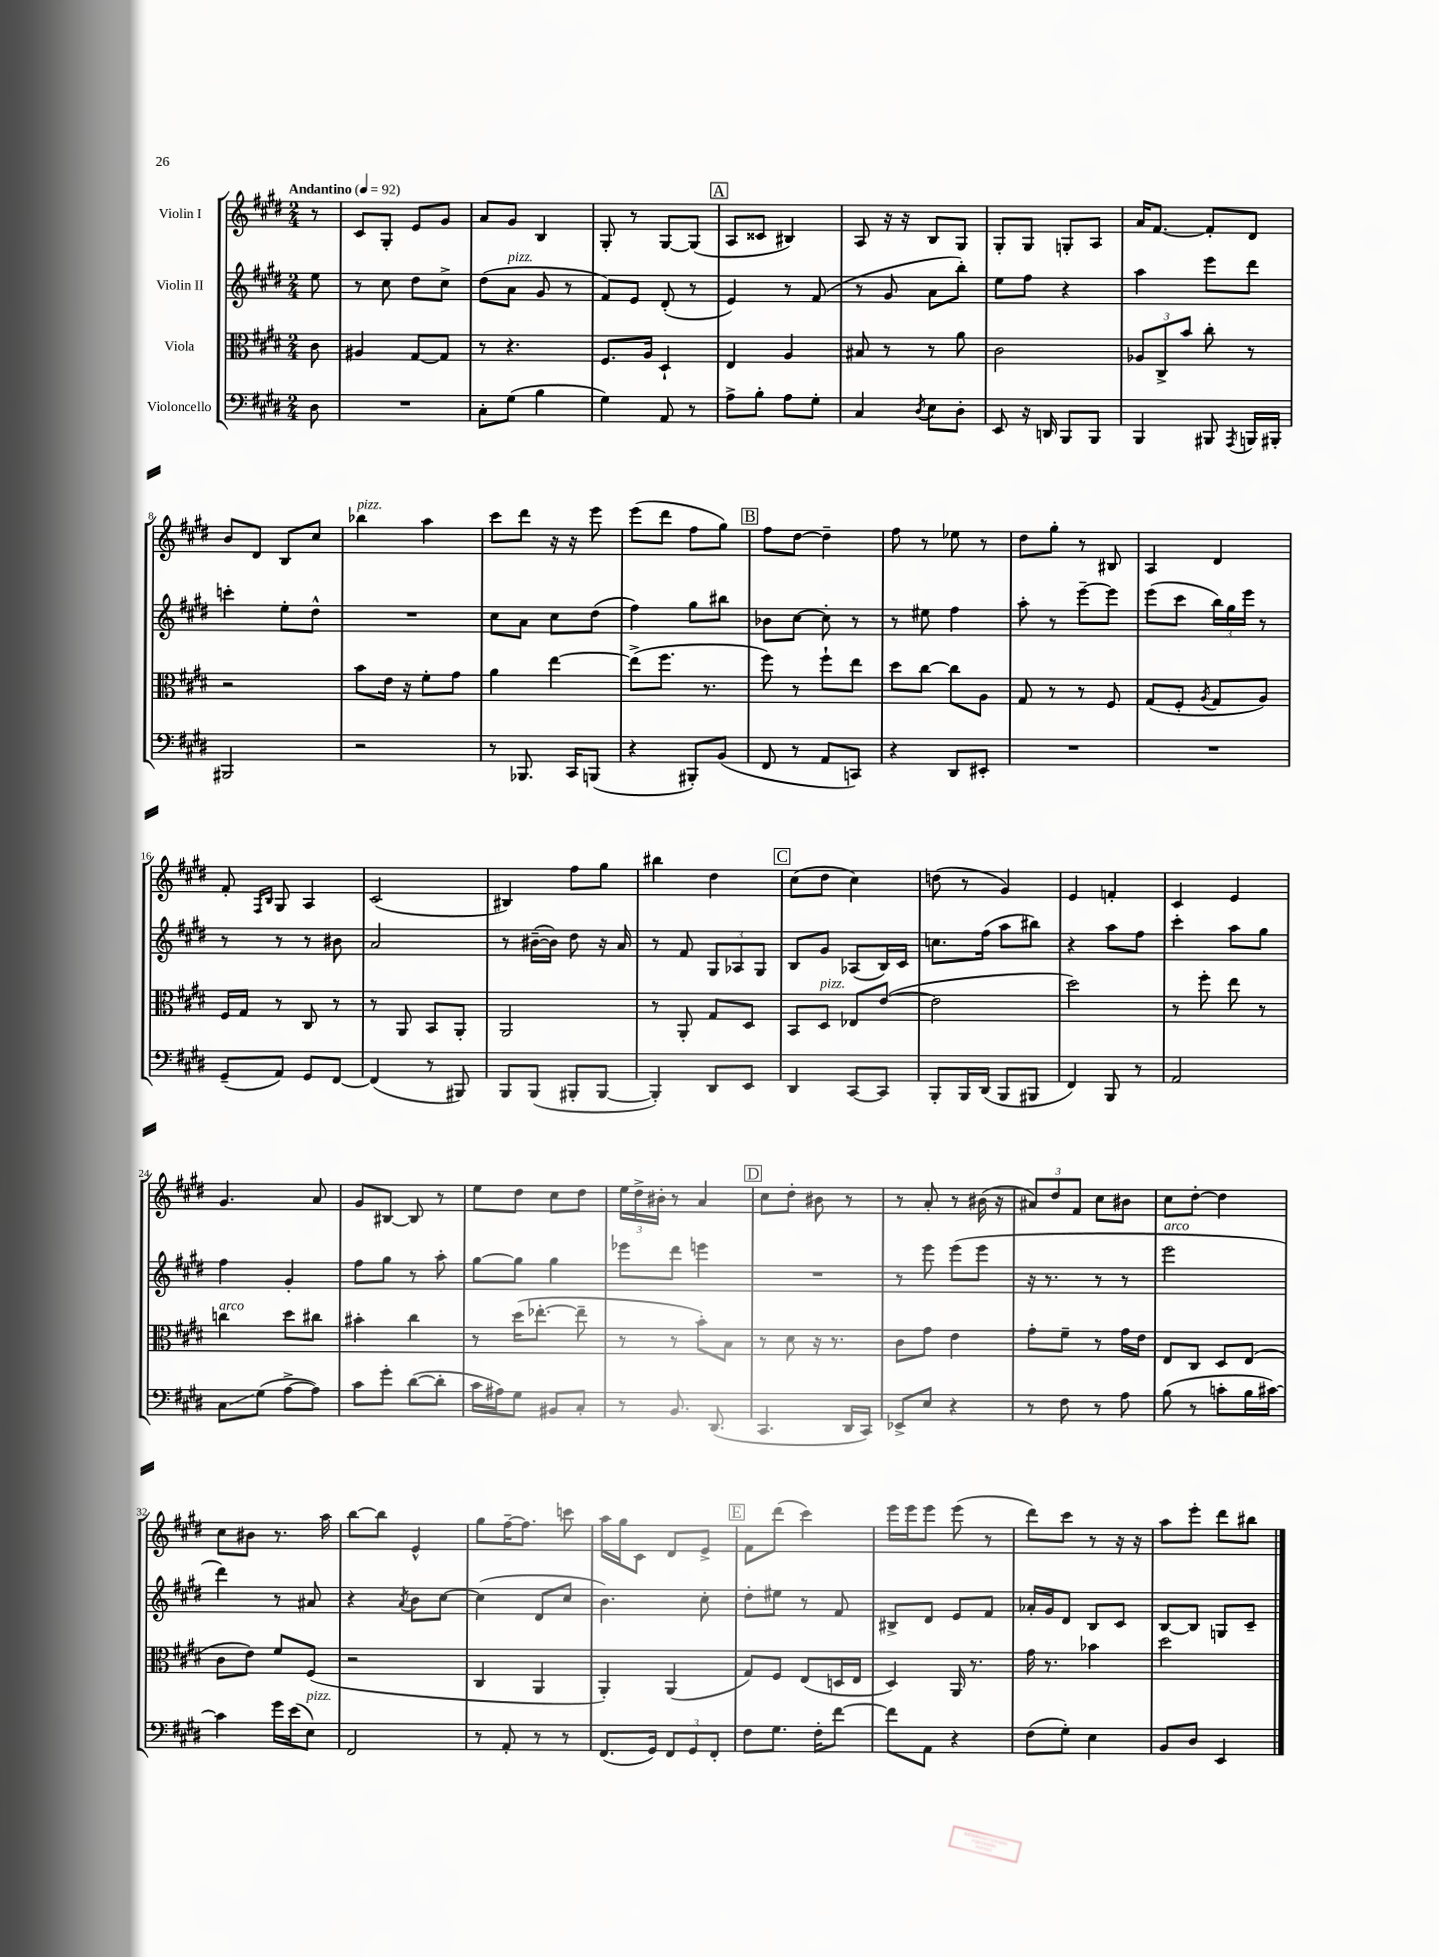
<<
\new StaffGroup <<
\new Staff = "s0" \with { instrumentName = "Violin I" } {
    \clef treble \key e \major \numericTimeSignature \time 2/4 \partial 8 \tempo "Andantino" 4 = 92
    \autoBeamOff r8 |
    cis'8[ gis8]-. e'8[ gis'8] |
    a'8[ gis'8] b4 |
    gis8-. r8 gis8[~ gis8]( |
    \mark \markup { \box "A" } a8[ cisis'8] bis4) |
    a8 r16 r16 b8[ gis8] |
    gis8[-. gis8] g8[-. a8] |
    a'16[ fis'8.]~ fis'8[-. dis'8] |
    b'8[ dis'8] b8[ cis''8] |
    bes''4^\markup { \italic "pizz." } a''4 |
    cis'''8[ dis'''8] r16 r16 e'''8 |
    e'''8[( dis'''8] fis''8[ gis''8]) |
    \mark \markup { \box "B" } fis''8[ dis''8]~ dis''4-- |
    fis''8 r8 ees''8 r8 |
    dis''8[ gis''8]-. r8 bis8 |
    a4 dis'4 |
    fis'8-. \grace { fis16[ b16] } gis8 a4 |
    cis'2( |
    bis4) fis''8[ gis''8] |
    bis''4 dis''4 |
    \mark \markup { \box "C" } cis''8[( dis''8] cis''4) |
    d''8( r8 gis'4) |
    e'4 f'4-. |
    cis'4 e'4 |
    gis'4. a'8 |
    gis'8[ bis8]~ bis8 r8 |
    e''8[ dis''8] cis''8[ dis''8] |
    \tuplet 3/2 { e''16[ dis''16-> bis'16]-. } r8 a'4 |
    \mark \markup { \box "D" } cis''8[ dis''8]-. bis'8 r8 |
    r8 a'8-. r8 bis'16( r16 |
    \tuplet 3/2 { ais'8[) dis''8 fis'8] } cis''8[ bis'8] |
    cis''8[ dis''8]~-. dis''4 |
    cis''8[ bis'8] r8. a''16 |
    b''8[~ b''8] e'4-^ |
    gis''8[ fis''16~-- fis''8.] c'''8 |
    a''16[ gis''16 cis'8] dis'8[ e'8]-> |
    \mark \markup { \box "E" } fis'8[ dis'''8]( cis'''4) |
    e'''16[ e'''16 e'''8] e'''8( r8 |
    dis'''8[) cis'''8] r8 r16 r16 |
    a''8[ e'''8]-. dis'''8[ bis''8] \bar "|." |
}
\new Staff = "s1" \with { instrumentName = "Violin II" } {
    \clef treble \key e \major \numericTimeSignature \time 2/4 \partial 8
    \autoBeamOff e''8 |
    r8 cis''8 dis''8[ cis''8]-> |
    dis''8[( a'8]^\markup { \italic "pizz." } gis'8 r8 |
    fis'8[) e'8] dis'8-.( r8 |
    \mark \markup { \box "A" } e'4) r8 fis'8( |
    r8 gis'8 a'8[ b''8]-.) |
    e''8[ fis''8] r4 |
    a''4 e'''8[ dis'''8] |
    c'''4-. e''8[-. dis''8]-^ |
    R2 |
    cis''8[ a'8] cis''8[ dis''8]( |
    fis''4) gis''8[ bis''8] |
    \mark \markup { \box "B" } bes'8[ cis''8]~ cis''8-. r8 |
    r8 eis''8 fis''4 |
    a''8-. r8 e'''8[~-- e'''8] |
    e'''8[( cis'''8] \tuplet 3/2 { b''16[) gis''16 e'''16] } r8 |
    r8 r8 r8 bis'8 |
    a'2 |
    r8 bis'16[~--( bis'16]) dis''8 r16 a'16 |
    r8 fis'8 \tuplet 3/2 { gis8[ aes8 gis8] } |
    \mark \markup { \box "C" } b8[ gis'8] aes8[( b16) cis'16] |
    c''8.[ fis''16]( a''8[ bis''8]) |
    r4 a''8[ fis''8] |
    cis'''4-. a''8[ gis''8] |
    fis''4 gis'4-. |
    fis''8[ gis''8] r8 a''8-. |
    gis''8[~ gis''8] gis''4 |
    ees'''8[ dis'''8] e'''4 |
    \mark \markup { \box "D" } R2 |
    r8 e'''8 e'''8[( e'''8] |
    r16 r8. r8 r8 |
    e'''2^\markup { \italic "arco" } |
    dis'''4) r8 ais'8 |
    r4 \acciaccatura { a'8 } b'8[ cis''8]~ |
    cis''4( dis'8[ cis''8] |
    b'4.) cis''8-. |
    \mark \markup { \box "E" } dis''8[-. eis''8] r8 fis'8 |
    bis8[-> dis'8] e'8[ fis'8] |
    aes'16[-. gis'16 dis'8] b8[ cis'8] |
    b8[~ b8] g8[ cis'8]-- \bar "|." |
}
\new Staff = "s2" \with { instrumentName = "Viola" } {
    \clef alto \key e \major \numericTimeSignature \time 2/4 \partial 8
    \autoBeamOff cis'8 |
    ais4 gis8[~ gis8] |
    r8 r4. |
    fis8.[ a16] dis4-! |
    \mark \markup { \box "A" } e4 a4 |
    bis8 r8 r8 a'8 |
    cis'2 |
    \tuplet 3/2 { aes8[ cis8-> b'8] } cis''8-. r8 |
    r2 |
    b'8[ e'16] r16 fis'8[-. gis'8] |
    a'4 e''4~ |
    e''8[->( fis''8.] r8. |
    \mark \markup { \box "B" } fis''8) r8 fis''8[-! e''8] |
    dis''8[ cis''8]~ cis''8[ a8] |
    gis8 r8 r8 fis8 |
    gis8[( fis8]-. \acciaccatura { a8 } gis8[ a8]) |
    fis16[ gis16] r8 cis8 r8 |
    r8 a,8 b,8[ a,8]-. |
    a,2 |
    r8 a,8-. gis8[ dis8] |
    \mark \markup { \box "C" } b,8[ dis8]^\markup { \italic "pizz." } ees8[ e'8]~( |
    e'2 |
    dis''2) |
    r8 fis''8-. e''8 r8 |
    c''4^\markup { \italic "arco" } dis''8[ cis''8] |
    bis'4-. cis''4 |
    r8 dis''16[( ees''8.]~-. ees''8-- |
    r8 r8 b'8[-.) b8] |
    \mark \markup { \box "D" } r8 dis'8 r16 r8. |
    cis'8[ gis'8] e'4 |
    gis'8[-. fis'8]-- r8 gis'16[ e'16] |
    e8[ cis8] dis8[ e8]( |
    cis'8[ e'8]) fis'8[ fis8]( |
    r2 |
    cis4 a,4 |
    a,4-.) a,4( |
    \mark \markup { \box "E" } gis8[) fis8] e8[( d16 e16] |
    dis4) a,16 r8. |
    gis'16 r8. bes'4 |
    dis''2 \bar "|." |
}
\new Staff = "s3" \with { instrumentName = "Violoncello" } {
    \clef bass \key e \major \numericTimeSignature \time 2/4 \partial 8
    \autoBeamOff dis8 |
    R2 |
    cis8[-. gis8]( b4 |
    gis4) a,8 r8 |
    \mark \markup { \box "A" } a8[-> b8]-. a8[ gis8]-. |
    cis4 \acciaccatura { dis8 } e8[ dis8]-. |
    e,8 r16 d,16 b,,8[ b,,8] |
    b,,4 bis,,8 \acciaccatura { a,,8 } b,,16[ bis,,16]-. |
    bis,,2 |
    r2 |
    r8 bes,,8. cis,16[ b,,8]( |
    r4 bis,,8[-.) b,8]( |
    \mark \markup { \box "B" } fis,8 r8 a,8[ c,8]) |
    r4 dis,8[ eis,8]-. |
    R2 |
    R2 |
    gis,8[--( a,8]) gis,8[ fis,8]~ |
    fis,4( r8 bis,,8) |
    b,,8[ b,,8]( bis,,8[-. bis,,8]~ |
    bis,,4-.) dis,8[ e,8] |
    \mark \markup { \box "C" } dis,4 cis,8[~ cis,8] |
    b,,8[-. b,,16 dis,16]( b,,8[ bis,,8] |
    fis,4) b,,8 r8 |
    a,2 |
    cis8[\glissando gis8]( a8[~-> a8]) |
    cis'8[ gis'8]-. dis'8[~( dis'8]-. |
    cis'16[ ais16) gis8] bis,8[ cis8]-. |
    r8 b,8. dis,8.( |
    \mark \markup { \box "D" } cis,4. dis,16[ cis,16]) |
    ees,8[-> e8] r4 |
    r8 fis8 r8 a8 |
    b8( r8 c'8[-. b16 cis'16]~) |
    cis'4 gis'16[ e'16( e8]^\markup { \italic "pizz." }) |
    fis,2 |
    r8 a,8-. r8 r8 |
    fis,8.[( gis,16]) \tuplet 3/2 { fis,8[ gis,8 fis,8]-. } |
    \mark \markup { \box "E" } fis8[ gis8.] fis16[-. fis'8]~ |
    fis'8[ a,8] r4 |
    fis8[( gis8]-.) e4 |
    b,8[ dis8] e,4 \bar "|." |
}
>>
>>
